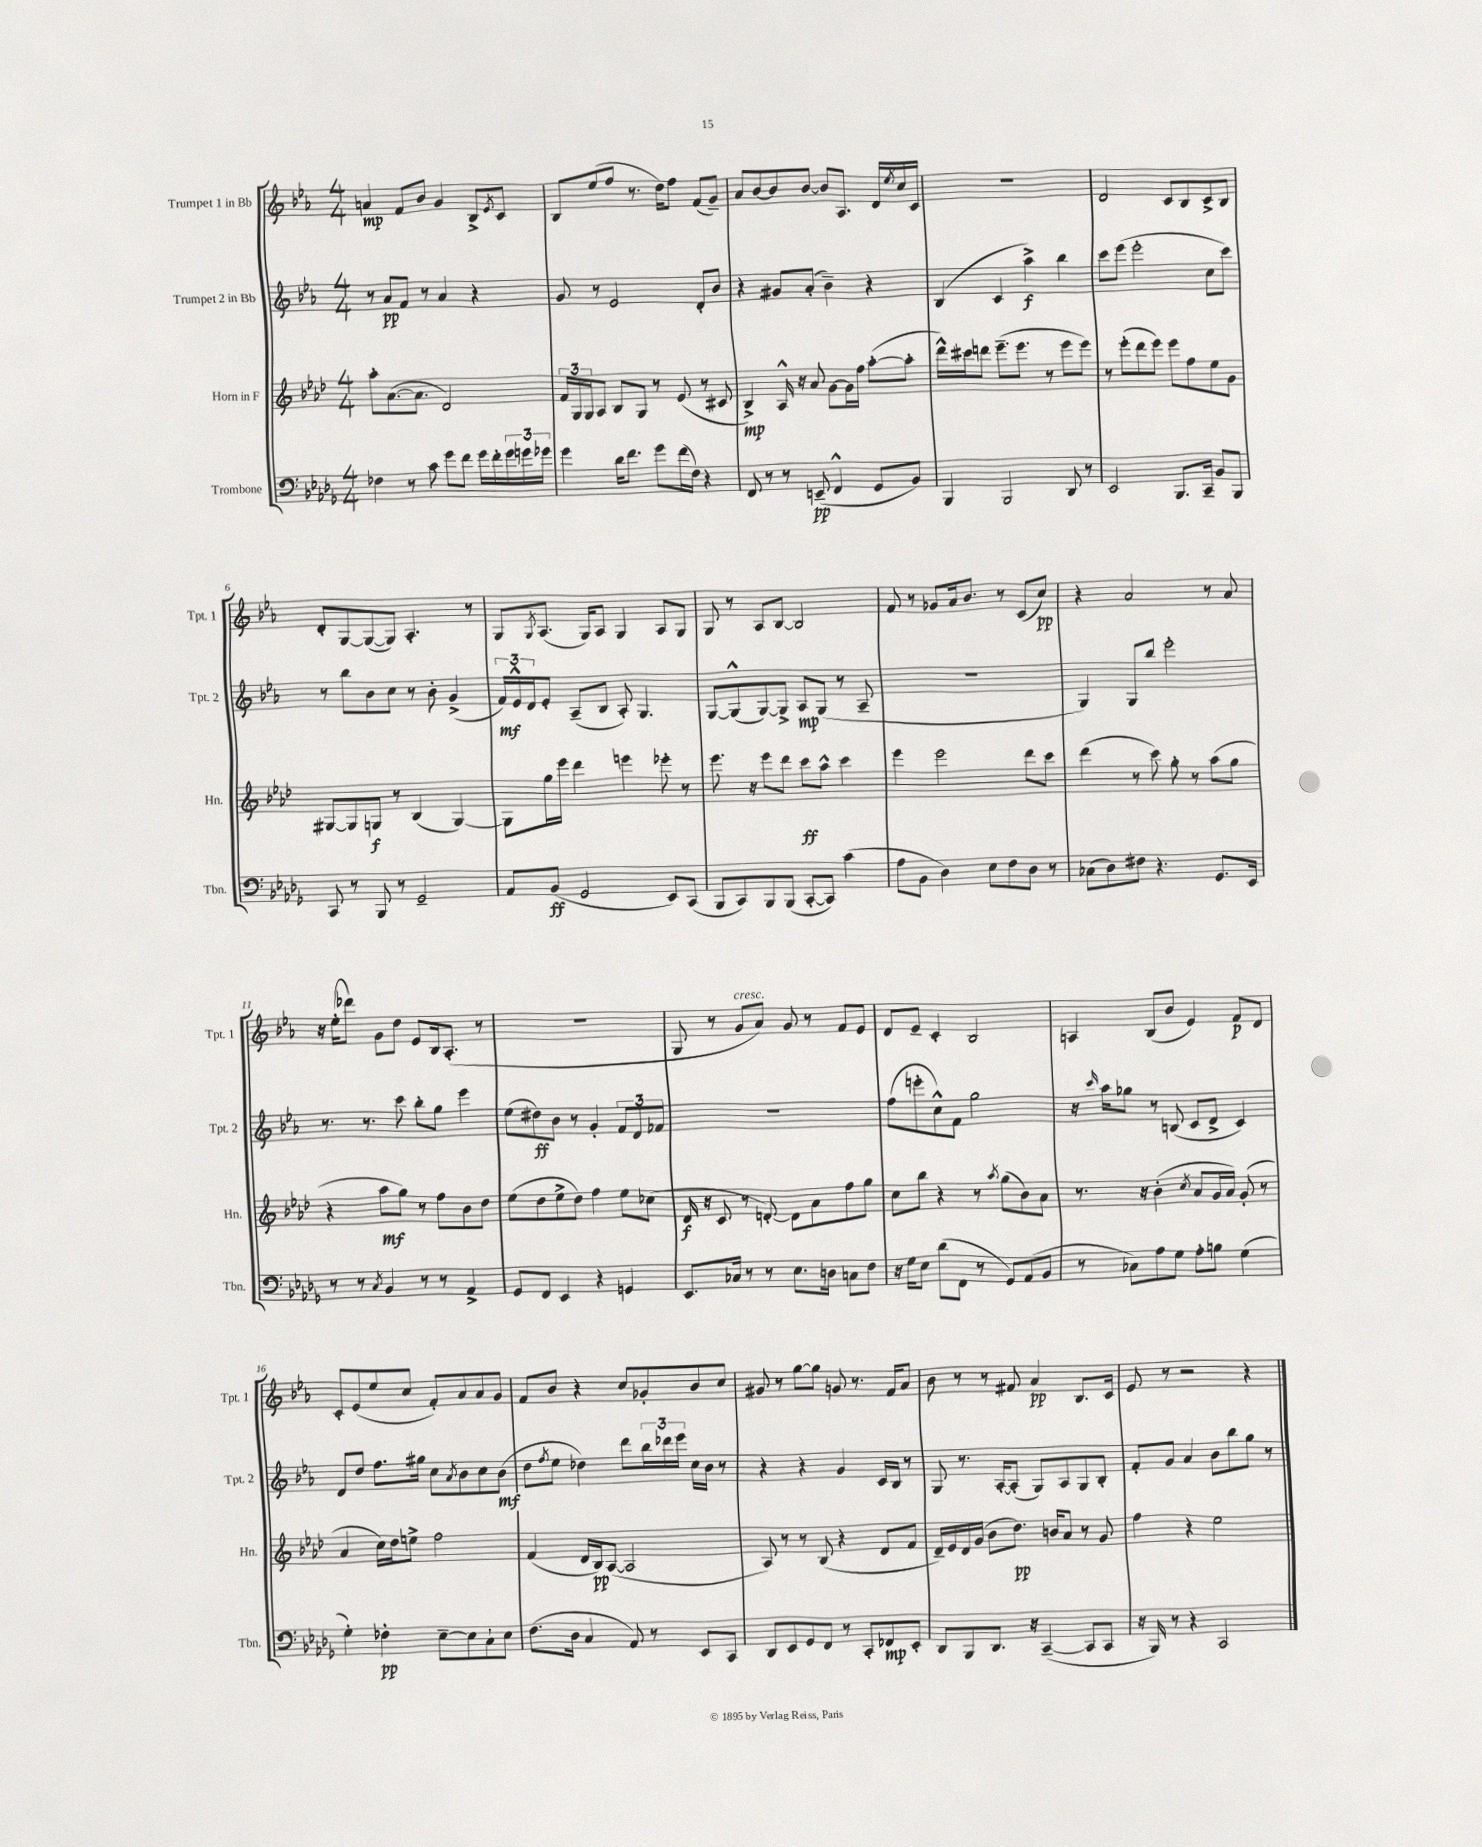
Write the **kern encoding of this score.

**kern	**kern	**kern	**kern
*staff4	*staff3	*staff2	*staff1
*clefF4	*clefG2	*clefG2	*clefG2
*k[b-e-a-d-g-]	*k[b-e-a-d-]	*k[b-e-a-]	*k[b-e-a-]
*M4/4	*M4/4	*M4/4	*M4/4
4F-	8aa-'	8r	4a
.	([8.a-	8a-	.
8r	.	8f	8f
.	8.a-]	.	.
8c	.	8r	8b-
8g-	2d-)	4a-	4g
8f	.	.	.
16g-	.	4r	8B-^
16f'	.	.	.
.	.	.	8qe-
24g-	.	.	8c
24g	.	.	.
24g-	.	.	.
=	=	=	=
4g-	24f	8g	8B-
.	24G	.	.
.	24G	.	.
.	8A-	8r	(8ee-
16d-	8B-	2e-	8ff
8.f	.	.	.
.	8G	.	8.r
8g-	8r	.	.
.	.	.	16dd)
(16f	(8e-	.	8ff
16F)	.	.	.
4r	8r	8d'	(8f
.	8c#	8b-	8g~)
=	=	=	=
8FF	4B-^)	4r	8a-
8r	.	.	[8b-
8r	16A-^^	8g#	8b-]
.	16r	.	.
(8EE~	8a-	(8a-'	[8b-
4FF^^	[8g	4b-~)	8b-]
.	16g]	.	8.A-
.	16ff	.	.
8GG-	([8aa-'	4r	.
.	.	.	16d
.	.	.	8qee-
8BB-)	8aa-']	.	16cc
.	.	.	16c
=	=	=	=
4BBB-	16ddd-^^)	(4B-	1r
.	16ccc#	.	.
.	8ddd	.	.
2BBB-	(8.eee-~	4c	.
.	8.eee-	.	.
.	.	4aa-^)	.
.	8r	.	.
8DD-	8eee-	4bb-	.
8r	8eee-)	.	.
=	=	=	=
2EE-	8r	8ccc	2d
.	(8eee-'	(8eee-	.
.	8ddd-	2eee-'	.
.	8eee-)	.	.
8.BBB-	8eee-	.	8c
.	8ff	.	8B-
16CC~	.	.	.
8BB-	8ee-	8cc	8c^
8BBB-	8g	8ccc)	8B-
=	=	=	=
8CC	[8G#	8r	8d'
8r	8G#]	8bb-	[8G
8BBB-	8G	8b-	(8G_
8r	8r	8cc	8G])
2GG-~	(4B-	8r	4.A-'
.	.	8b-'	.
.	[4G)	(4g^	.
.	.	.	8r
=	=	=	=
8AA-	8G]	24f)	8G
.	.	24e-^^	.
.	.	24d	.
.	.	.	8qG
(8BB-	16gg	8e-'	(8.A-
.	16eee-	.	.
2GG-	4ddd-	(8A-~	.
.	.	.	16G)
.	.	8B-	8A-
.	4eee	8A-')	4G
.	.	4.G	.
8EE-)	8eee-'	.	8A-
(8CC	8r	.	8G
=	=	=	=
8BBB-	8.eee-	[8G	8G
8CC)	.	(8G^^]	8r
.	16r	.	.
8BBB-	8eee-	[8G)	8A-
(8BBB-	8ddd-	8G^]	[8B-
[8CC'	8ccc	8A-	2B-]
8CC])	8aa-^^	(8G	.
(4c	4ccc	8r	.
.	.	8A-~	.
=	=	=	=
8A-	4eee-	1r	8f
8BB-	.	.	8r
4D-)	2eee-	.	8g-
.	.	.	16a-
.	.	.	8.b-
8E-	.	.	.
8F	.	.	8r
8D-	8ddd-	.	(8c
8r	8ccc	.	8cc)
=	=	=	=
(8C-	(4ddd-	4G)	4r
8D-)	.	.	.
8F#	8r	8G	2a-
4.r	8ccc)	8bb-	.
.	8gg'	2eee-'	.
.	8r	.	.
8.GG-	(8aa-	.	8r
.	8gg	.	8a-
16EE-	.	.	.
=	=	=	=
8r	4r	8.r	16r
.	.	.	(16ee-'
8r	.	.	8ddd-)
.	.	8.r	.
8qC	.	.	.
4BB-	8aa-	.	8g
.	8gg)	8ccc	8dd
8r	8r	8bb-'	8e-
8r	8ff	8gg	16B-
.	.	.	(8.A-'
4AA-^	8b-	4eee-	.
.	8dd-	.	8r
=	=	=	=
8GG-	(8ee-	(8ee-	1r
8FF	8dd-	8dd#)	.
4EE-	8ee-^	8b-	.
.	8dd-)	8r	.
4r	4ff	4g'	.
4GG	8ee-	12f	.
.	.	12d	.
.	(8cc-	.	.
.	.	12f-	.
=	=	=	=
8.EE-	16d-	1r	8G
.	16r	.	.
.	8c	.	8r
16C-	.	.	.
8r	8r	.	8g
8r	[8d')	.	8a-)
8.E-	8d]	.	8g
.	8a-	.	8r
16D	.	.	.
8C	8ff	.	8f
8F	8gg	.	8e-
=	=	=	=
16r	8cc	(8ff	8d
16G-	.	.	.
8E-	8bb-	8eee'	8e-~
(8d-	4r	8cc^^)	4c'
8FF	.	8f	.
8r	8r	2gg	2B-
.	8qaa-	.	.
8GG-)	(8gg	.	.
(8AA-	8b-)	.	.
8BB-	8a-	.	.
=	=	=	=
8r	8.r	16r	4A
.	.	16qqccc	.
.	.	16aa-	.
8C-)	.	8gg-	.
.	16r	.	.
8A-	(4b-'	8r	(8B-
8G-	.	(8B	8b-
.	8qcc	.	.
8A-'	8a-	8c	4e-)
8B	16g	8d^	.
.	16a-)	.	.
(4G-	(8g'	4c)	8f
.	8r	.	8d
=	=	=	=
4G-')	4a-	8d	8c'
.	.	8dd	(8e-
4F-'	16cc)	8.ff	8ee-
.	16dd-	.	.
.	8ee^	.	8cc
.	.	16gg#	.
[8E-~	2ff	8cc	8f')
.	.	8qa-	.
8E-]	.	8b-	8a-
8C`	.	8cc	8a-
8E-	.	(8b-	8g
=	=	=	=
(8.F	(4f	8dd	8f
.	.	8qff	.
.	.	8ee-	8b-
16D-	.	.	.
4C	16d-	4dd-)	4r
.	16B-)	.	.
.	([8A-	.	.
8AA-)	2A-]	8ddd	8cc
8r	.	24bb-	8g-'
.	.	24ddd-	.
.	.	24eee-	.
8EE-	.	16cc	8b-
.	.	16b-	.
8CC	.	8r	8cc
=	=	=	=
8DD-	8A-)	4r	8g#
8EE-	8r	.	8r
8GG-	8r	4r	[8gg
8FF	(8B-	.	8gg]
8r	4r	4g	8g
8CC'	.	.	8.r
8FF-	8d-	16c	.
.	.	16B-	16f
8EE-'	8f	8r	8a-
=	=	=	=
8DD-	16d-~)	8G	8b-
.	16e-	.	.
8BBB-	16d-	8.r	8r
.	(16g	.	.
8.DD-	8b-	.	8r
.	.	[16A-'	.
.	8.dd-)	(8A-']	8f#
16r	.	.	.
([4CC~	.	8G)	4a-
.	16b	.	.
.	8a-	8A-	.
8CC]	8r	8G	8.B-
8CC	8g	8B-'	.
.	.	.	16c
=	=	=	=
16r	4ff	8f'	8e-
16BBB-)	.	.	.
8r	.	8g	8r
4r	4r	4a-	2r
2CC	2ee-	8b-	.
.	.	8bb-	.
.	.	8gg	4r
.	.	8r	.
==	==	==	==
*-	*-	*-	*-
